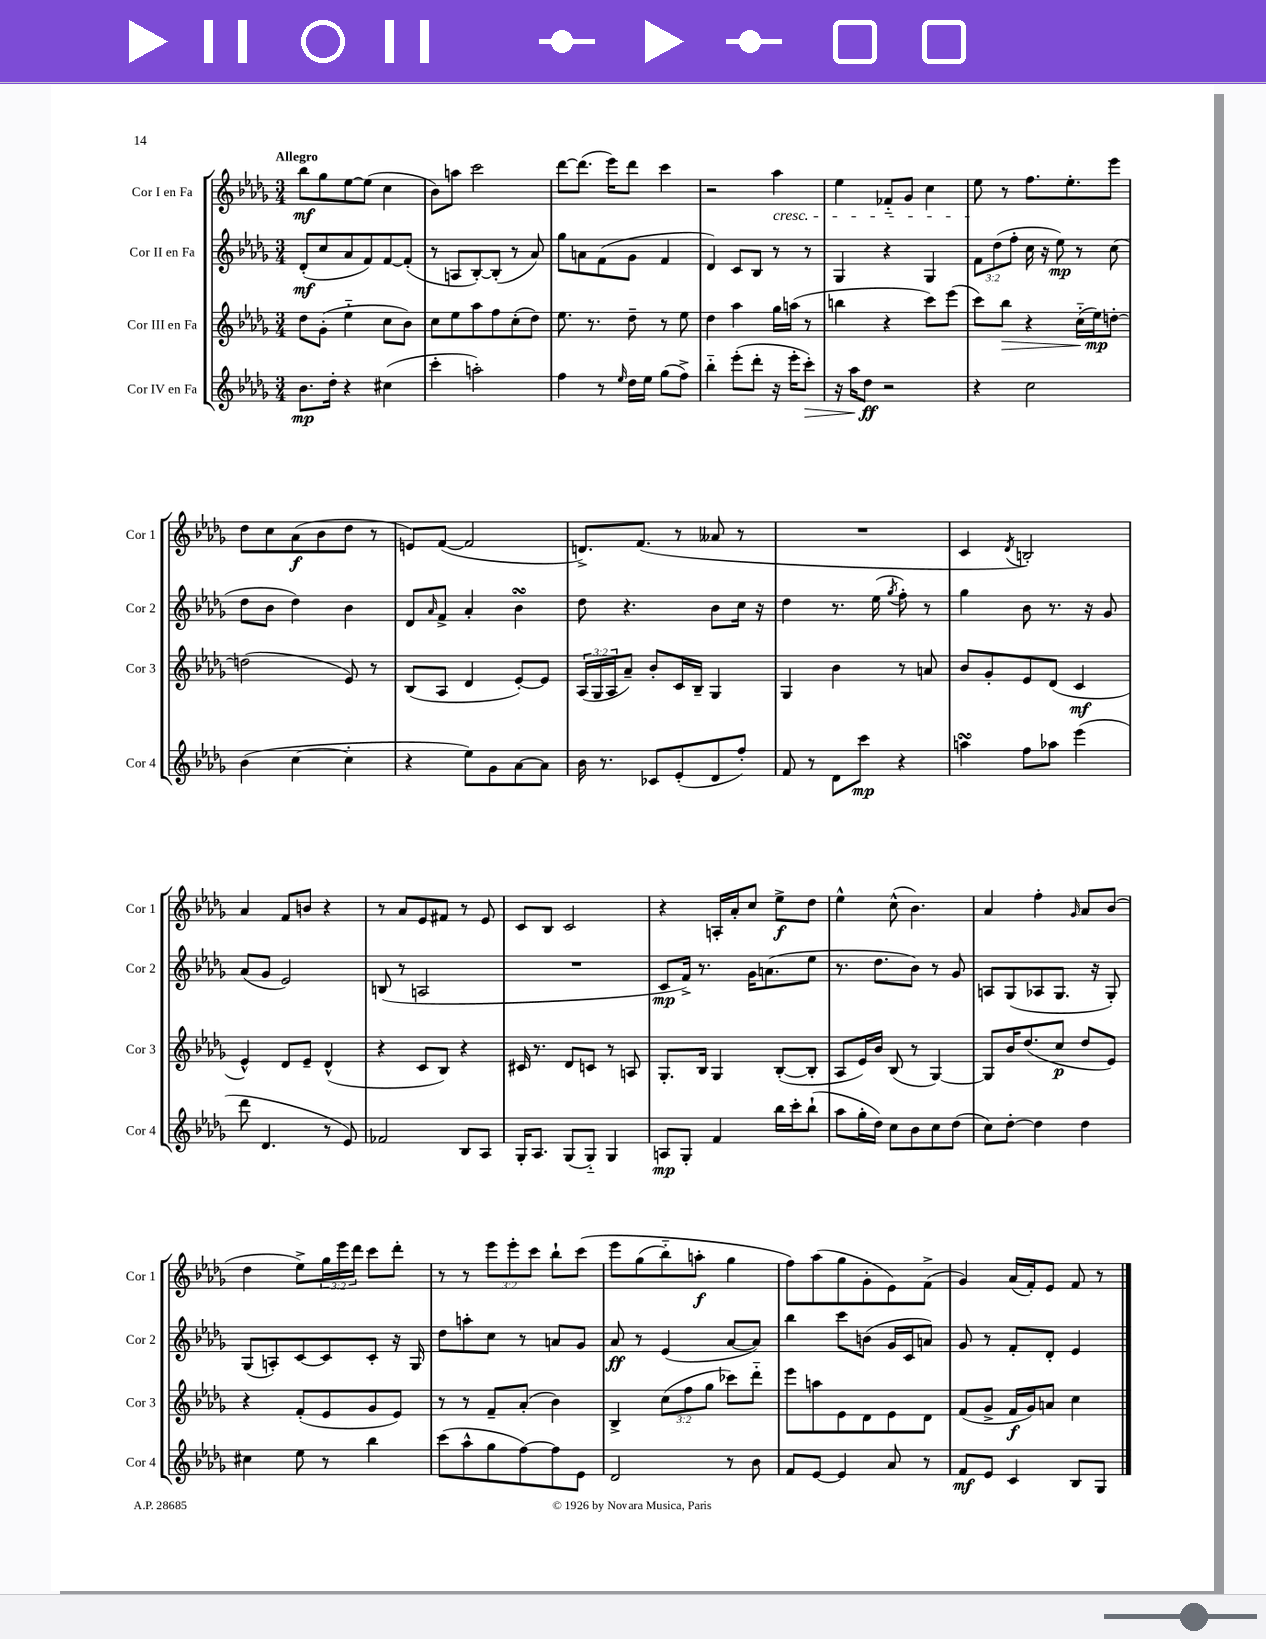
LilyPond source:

<<
\new StaffGroup <<
\new Staff = "s0" \with { instrumentName = "Cor I en Fa" shortInstrumentName = "Cor 1" } {
    \clef treble \key des \major \numericTimeSignature \time 3/4 \override Staff.TupletNumber.text = #tuplet-number::calc-fraction-text \tempo "Allegro"
    bes''8\mf ges''8 ees''8~ ees''8( c''4 |
    bes'8) a''8 c'''2 |
    des'''8~ des'''8.( ees'''16) des'''8 c'''4 |
    r2 aes''4\cresc |
    ees''4 fes'8-_ ges'8 c''4 |
    ees''8\! r8 f''8. ees''8.-. ees'''8 |
    des''8 c''8 aes'8\f( bes'8 des''8 r8 |
    e'8) f'8~( f'2 |
    d'8.->) f'8.( r8 aeses'8 r8 |
    R2. |
    c'4 \acciaccatura { des'8 } b2-.) |
    aes'4 f'8 b'8 r4 |
    r8 aes'8 ees'8 fis'8 r8 ees'8 |
    c'8 bes8 c'2 |
    r4 a16-. aes'16-. c''8 ees''8->\f des''8 |
    ees''4-^ c''8-^( bes'4.) |
    aes'4 f''4-. \grace { ges'16 } aes'8 bes'8( |
    des''4 ees''8->) \tuplet 3/2 { ges''16 ees'''16 des'''16 } c'''8 des'''8-. |
    r8 r8 \tuplet 3/2 { ees'''8 ees'''8-. c'''8 } bes''8-! c'''8\( |
    ees'''8 ges''8( bes''8-_) a''8-.\f ges''4 |
    f''8\) aes''8( ges''8 ges'8-. ees'8) f'8->( |
    ges'4) aes'16( f'16-.) ees'8 f'8 r8 \bar "|." |
}
\new Staff = "s1" \with { instrumentName = "Cor II en Fa" shortInstrumentName = "Cor 2" } {
    \clef treble \key des \major \numericTimeSignature \time 3/4 \override Staff.TupletNumber.text = #tuplet-number::calc-fraction-text
    des'8-.\mf( c''8 aes'8 f'8) f'8~ f'8-.( |
    r8 a8 bes8~-.) bes8-.( r8 aes'8) |
    ges''8 a'8 f'8( ges'8 f'4 |
    des'4) c'8 bes8 r8 r8 |
    ges4 r4 ges4 |
    \tuplet 3/2 { f'8 des''8( f''8-. } c''16 r16 ees''8\mp) r8 c''8( |
    des''8 bes'8 des''4) bes'4 |
    des'8 \grace { aes'16 } f'8-> aes'4-. bes'4\turn |
    des''8 r4. bes'8 c''16 r16 |
    des''4 r8. ees''16( \acciaccatura { ges''8 } f''8-.) r8 |
    ges''4 bes'8 r8. r16 ges'8 |
    aes'8( ges'8 ees'2) |
    b8( r8 a2 |
    R2. |
    c'8\mp f'16->) r8. ges'16 a'8.( ees''8 |
    r8. des''8. bes'8) r8 ges'8 |
    a8 ges8( aes8 ges8. r16 ges8-.) |
    ges8( a8-.) c'8~ c'8 c'8-. r16 ges16 |
    des''8 a''8-. c''8 r8 a'8 ges'8 |
    aes'8\ff r8 ees'4( aes'8~ aes'8) |
    bes''4 c'''8 b'8( ges'16 c'16 a'8) |
    ges'8 r8 f'8-. des'8-. ees'4 \bar "|." |
}
\new Staff = "s2" \with { instrumentName = "Cor III en Fa" shortInstrumentName = "Cor 3" } {
    \clef treble \key des \major \numericTimeSignature \time 3/4 \override Staff.TupletNumber.text = #tuplet-number::calc-fraction-text
    des''8 ges'8-.( ees''4-_ c''8 bes'8) |
    c''8 ees''8 aes''8 f''8 c''8-.( des''8) |
    ees''8. r8. des''8-- r8 ees''8 |
    des''4 aes''4 ges''16 a''16( r8 |
    b''4 r4 c'''8) ees'''8( |
    c'''8) bes''8\> r4 c''16-_( ees''16\mp\!) d''8~-. |
    d''2( ees'8) r8 |
    bes8( aes8 des'4 ees'8~-.) ees'8 |
    \tuplet 3/2 { aes16( ges16 aes16 } aes'8--) bes'8-. c'16 bes16-- ges4 |
    ges4 bes'4 r8 a'8 |
    bes'8 ges'8-. ees'8 des'8( c'4\mf |
    ees'4-^) des'8 ees'8-- des'4-^( |
    r4 c'8 bes8) r4 |
    cis'16 r8. des'8 c'8 r8 a8 |
    ges8.-. bes16 ges4 bes8~-.( bes8-. |
    aes8 ees'16) bes'16 bes8( r8 ges4~) |
    ges8 bes'16 des''8.( c''8\p des''8 ees'8) |
    r4 f'8-.( ees'8 ges'8 ees'8) |
    r8 r8 f'8-- aes'8-.( bes'4) |
    bes4-> \tuplet 3/2 { c''8( f''8 ges''8 } ces'''8) des'''8-_ |
    ees'''8 a''8 ees'8 des'8 ees'8 des'8 |
    f'8( ges'8-> f'16\f ges'16) a'8 c''4 \bar "|." |
}
\new Staff = "s3" \with { instrumentName = "Cor IV en Fa" shortInstrumentName = "Cor 4" } {
    \clef treble \key des \major \numericTimeSignature \time 3/4
    bes'8.\mp des''16-. r4 cis''4( |
    c'''4-. a''2-.) |
    f''4 r8 \grace { ees''16 } des''16 ees''16 ges''8( f''8->) |
    bes''4-_ ees'''8-.( des'''8-. r16 ees'''16-. c'''8-.\>) |
    r16 aes''16 des''8\ff\! r2 |
    r4 c''2 |
    bes'4( c''4~ c''4-. |
    r4 ees''8) ges'8 aes'8~ aes'8 |
    bes'16 r8. ces'8 ees'8-.( des'8 f''8-.) |
    f'8 r8 des'8 c'''8\mp r4 |
    a''4\turn f''8 aes''8 ees'''4( |
    des'''8 des'4. r8 ees'8) |
    fes'2 bes8 aes8 |
    ges16-. aes8. ges8( ges8-_) ges4 |
    a8\mp ges8-. f'4 bes''16 c'''16-. bes''8-!( |
    aes''8 ges''16-. des''16) c''8 bes'8 c''8 des''8( |
    c''8) des''8~-. des''4 des''4 |
    cis''4 ees''8 r8 bes''4 |
    c'''8( aes''8-^ ges''8 f''8~) f''8 ees'8 |
    des'2 r8 bes'8 |
    f'8 ees'8~ ees'4 aes'8 r8 |
    f'8\mf ees'8 c'4 bes8 ges8 \bar "|." |
}
>>
>>
\layout { \context { \Score \remove "Bar_number_engraver" } }
